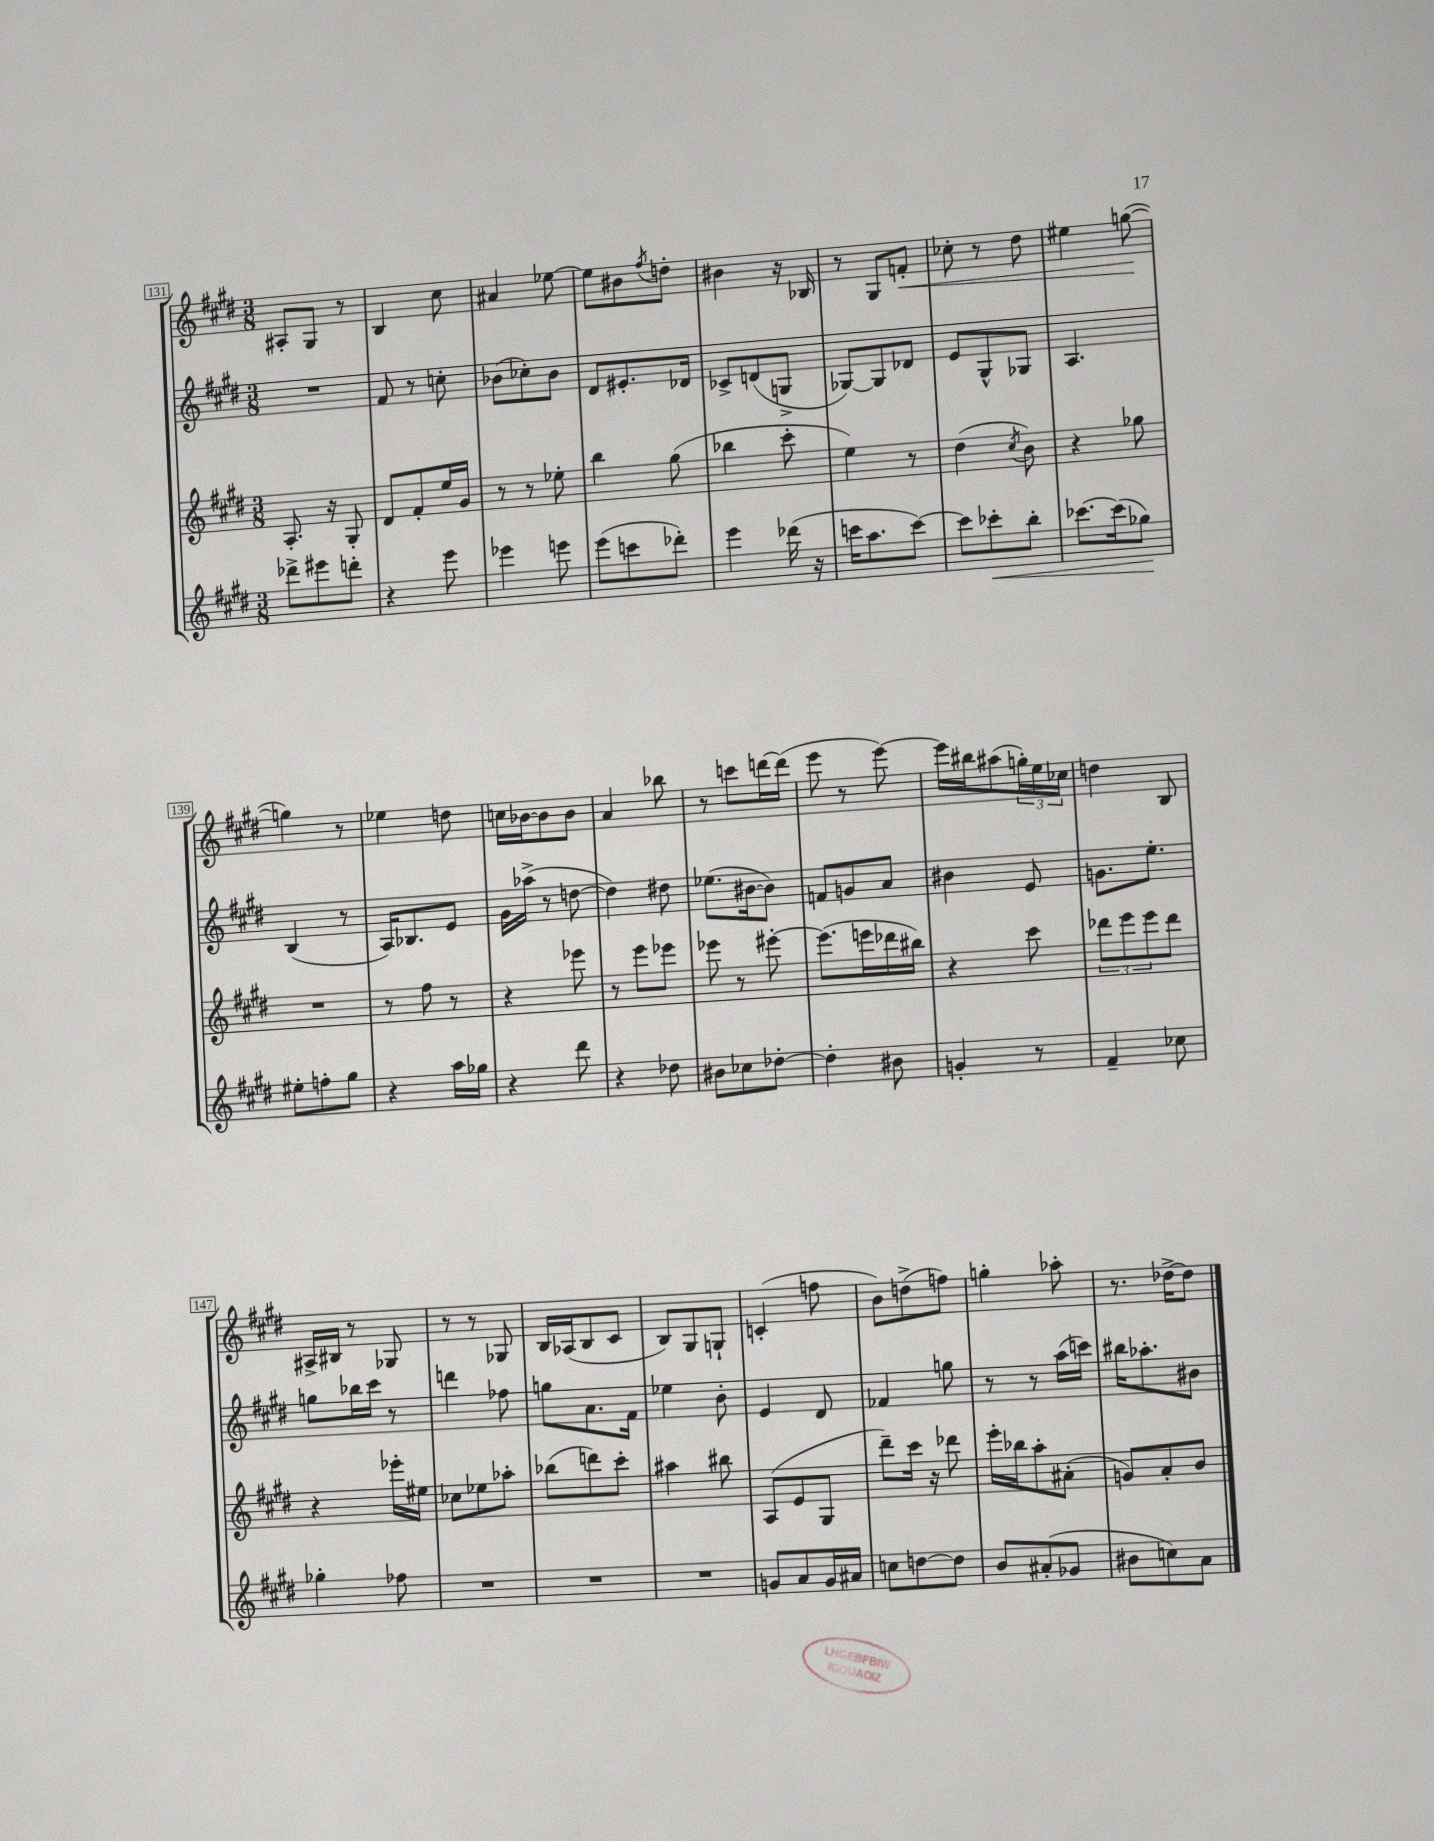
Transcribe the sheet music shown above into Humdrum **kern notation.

**kern	**kern	**kern	**kern
*staff4	*staff3	*staff2	*staff1
*clefG2	*clefG2	*clefG2	*clefG2
*k[f#c#g#d#]	*k[f#c#g#d#]	*k[f#c#g#d#]	*k[f#c#g#d#]
*M3/8	*M3/8	*M3/8	*M3/8
8ddd-^\L	8.A'/	4.r	8A#'/L
8eee#\	.	.	8G#/J
.	16r	.	.
8ddd'\J	8G#'/	.	8r
=	=	=	=
4r	8d#/L	8f#/	4B/
.	8f#'/	8r	.
8eee\	16ee/L	8cc'\	8cc#\
.	16g#/JJ	.	.
=	=	=	=
4eee-\	8r	(8b-\L	4a#/
.	8r	8cc-'\)	.
8eee\	8ee-'\	8b-\J	[8ee-\
=	=	=	=
(8eee\L	4bb\	8d#/L	8ee-\]L
8ccc\	.	8.e#'/	8b#\
.	.	.	8qff#/
8ddd-'\J)	(8gg#\	.	8dd'\J
.	.	16d-/Jk	.
=	=	=	=
4eee\	4bb-\	8c-^/L	4b#\
.	.	(8d/	.
(16ddd-\	8ccc#'\	8G^/J	16r
16r	.	.	16B-/
=	=	=	=
16ccc\LK	4ee\)	[8G-/L)	8r
8.aa\	.	.	.
.	.	8G-/]	8G#/L
[8ccc\J)	8r	8d-/J	8f'/J
=	=	=	=
8ccc\]L	(4dd#\	8e/L	8cc-'\
8ccc-'\	.	8G#^^/	8r
.	8qcc#/	.	.
8bb'\J	8b\)	8G-/J	8dd#\
=	=	=	=
[8.ccc-\L	4r	4.A/	4ee#\
(16ccc-\]k	.	.	.
8gg-\J)	8gg-\	.	([8gg\
=	=	=	=
8ee#'\L	4.r	(4B/	4gg\])
8ff'\	.	.	.
8gg#\J	.	8r	8r
=	=	=	=
4r	8r	16A/LK)	4ee-\
.	.	8.B-/	.
.	8ff#\	.	.
16aa\LL	8r	8e/J	8dd\
16gg-\JJ	.	.	.
=	=	=	=
4r	4r	16g#\LL	16cc\LL
.	.	(16aa-^\JJ	[16b-\J
.	.	8r	8b-\]
8ddd#\	8eee-\	[8dd\	8b-\J
=	=	=	=
4r	8r	4dd\])	4a/
.	8eee\L	.	.
8dd-\	8eee-\J	8dd#\	8bb-\
=	=	=	=
8b#\L	8eee-\	(8.ee-\L	8r
8cc-\	8r	.	8ccc\L
.	.	[16b#\k	.
[8dd-'\J	[8eee#'\	8b#\]J)	[16ddd\L
.	.	.	(16ddd\]JJ
=	=	=	=
4dd-'\]	(8.eee#\]L	8f/L	8eee\
.	.	8g/	8r
.	16eee\L	.	.
8b#\	16ddd-\	8a/J	[8eee\)
.	16bb#\JJ)	.	.
=	=	=	=
4g'/	4r	4b#\	16eee\]LL
.	.	.	16bb#\J
.	.	.	(8aa#\
8r	8ccc#\	8e/	24gg'\L)
.	.	.	24ee\
.	.	.	24cc-\JJ
=	=	=	=
4f#~/	12ddd-\L	8.g\L	4dd\
.	12eee\	.	.
.	12eee\	.	.
.	.	8.ee'\J	.
8cc-\	8ddd-\J	.	8B/
=	=	=	=
4gg-'\	4r	8gg\L	16A#^/LL
.	.	.	16B#/JJ
.	.	16bb-\L	8r
.	.	16ccc#\JJ	.
8ff-\	16eee-'\LL	8r	8G-/
.	16ee#\JJ	.	.
=	=	=	=
4.r	8cc-\L	4ddd\	8r
.	8ee-\	.	8r
.	8aa-'\J	8ff-\	8G-/
=	=	=	=
4.r	(8bb-\L	8gg\L	16B/LL
.	.	.	(16A-/J
.	8ddd\)	8.a\	8B/
.	8ccc#'\J	.	8c#/J
.	.	16f#\Jk	.
=	=	=	=
4.r	4aa#\	4ee-\	8B/L)
.	.	.	8G#/
.	8bb#\	8b'\	8G`/J
=	=	=	=
8g/L	(8A/L	4e/	(4c'/
8a/	8e/	.	.
16g/L	8G#/J	8d#/	8ff\
16a#/JJ	.	.	.
=	=	=	=
8cc\L	8ddd#~\L)	4f-/	8b\L)
[8dd\	16ccc#\Jk	.	(8dd^\
.	16r	.	.
8dd\]J	8ddd-\	8gg\	8ff\J)
=	=	=	=
8b/L	16eee'\LL	8r	4gg'\
.	16bb-\J	.	.
(8a#'/	8aa'\	8r	.
8g-/J	(8a#'\J	(16aa\LL	8aa-'\
.	.	16ccc\JJ)	.
=	=	=	=
8b#\L	8g/L)	16bb#\LK	8.r
.	.	8.aa-'\	.
8cc\)	8a'/	.	.
.	.	.	[16dd-^\LK
8a\J	8b/J	8b#\J	8dd-\]J
==	==	==	==
*-	*-	*-	*-
